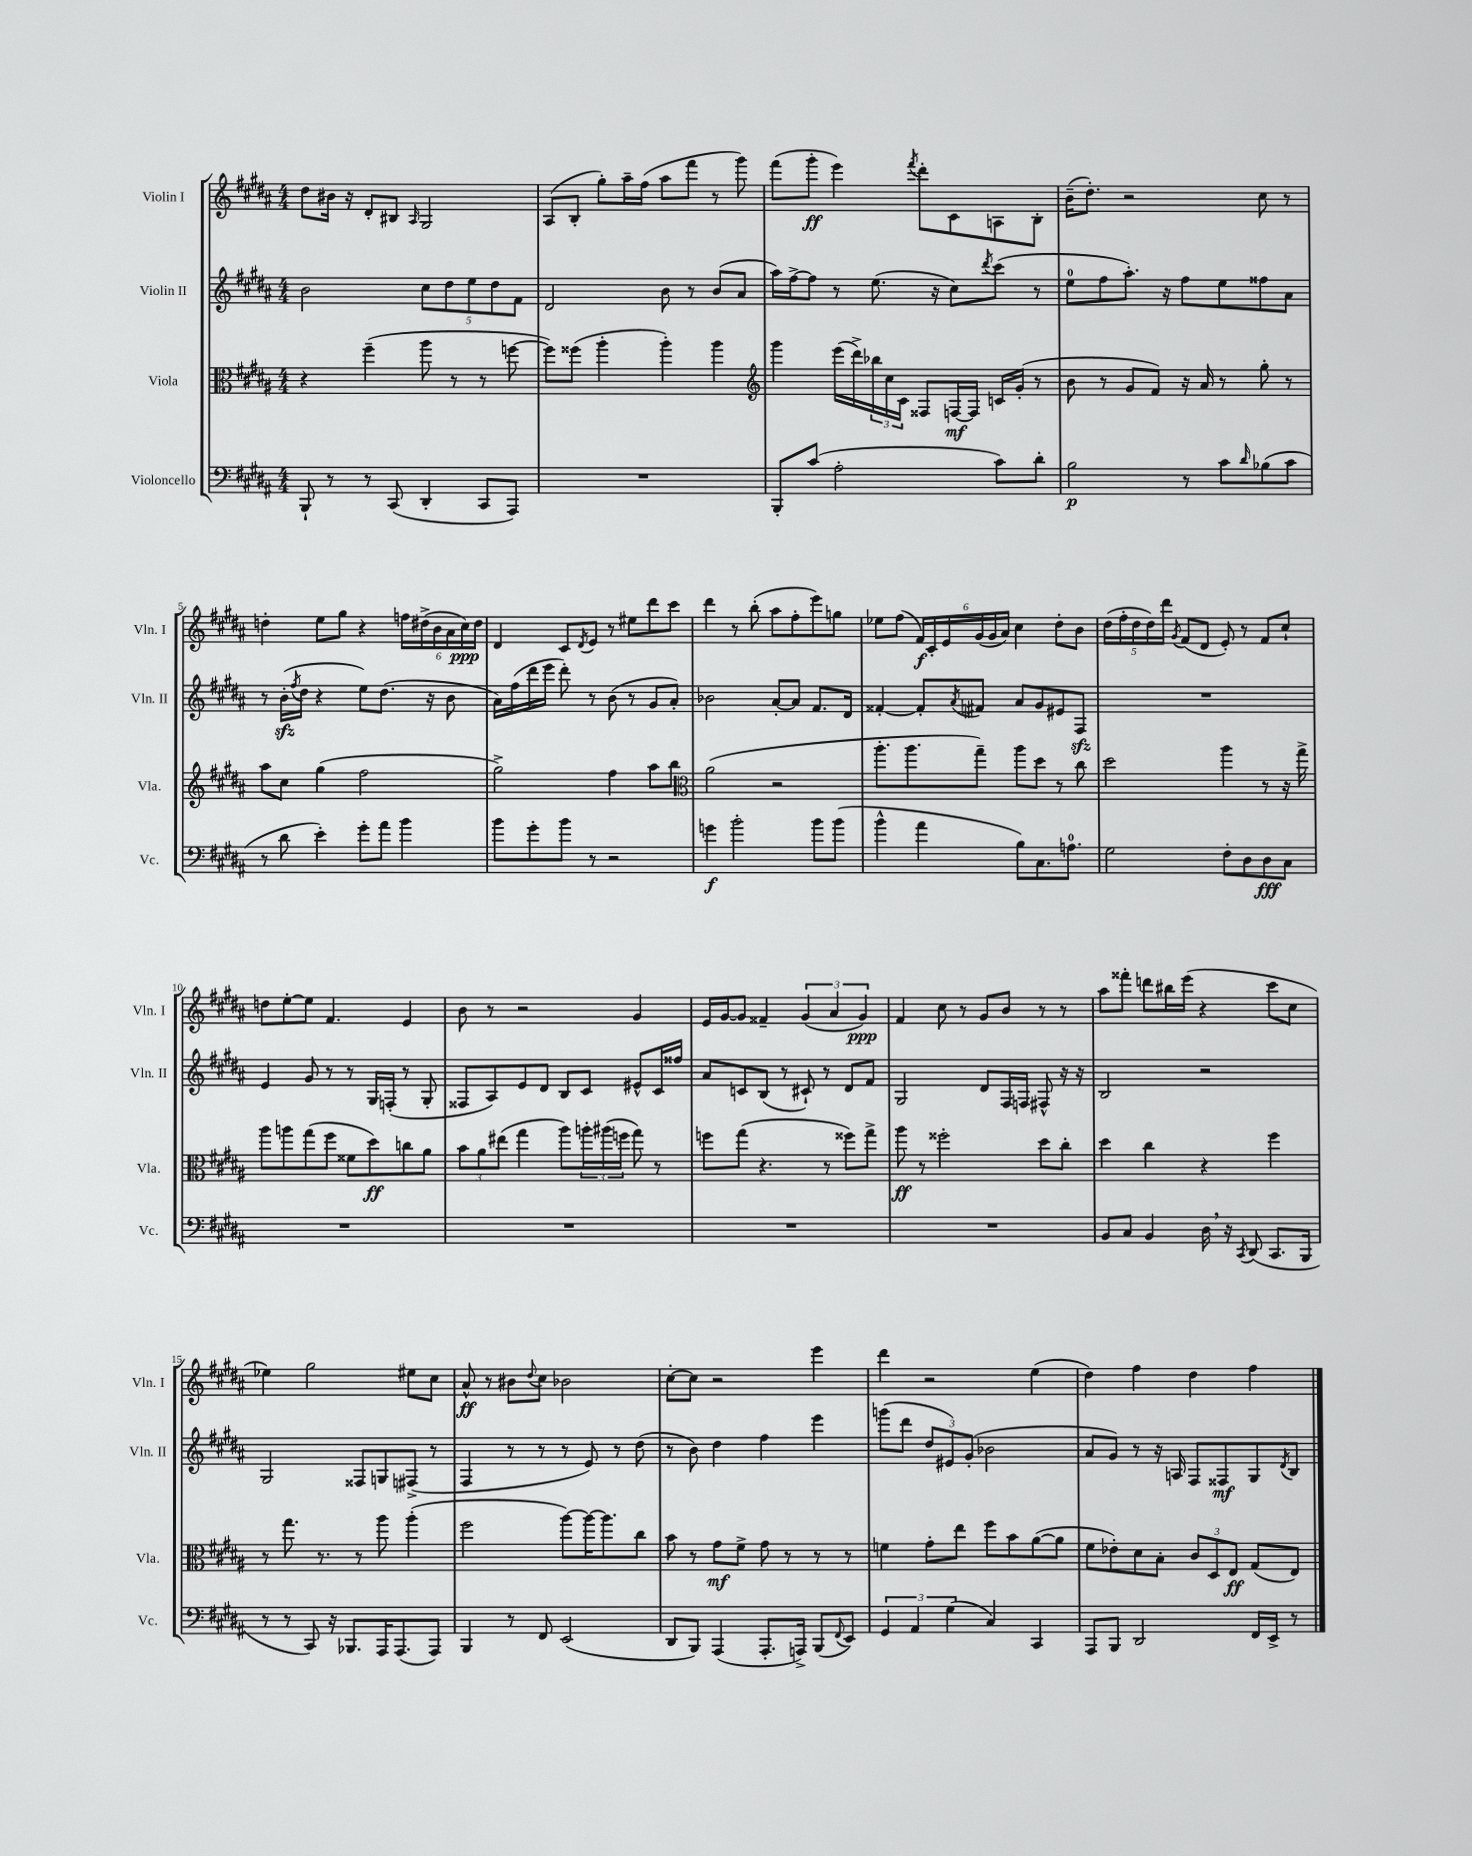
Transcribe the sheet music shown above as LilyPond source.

<<
\new StaffGroup <<
\new Staff = "s0" \with { instrumentName = "Violin I" shortInstrumentName = "Vln. I" } {
    \clef treble \key b \major \numericTimeSignature \time 4/4
    dis''8 bis'16 r16 dis'8-. bis8 \grace { ais16 } gis2 |
    ais8( b8-. gis''8-.) ais''16-- fis''16( ais''8 fis'''8 r8 gis'''8) |
    fis'''8( gis'''8-.\ff e'''4) \acciaccatura { fis'''8 } dis'''8-. cis'8 a8 b8-. |
    b'16--( dis''8.-.) r2 cis''8 r8 |
    d''4-. e''8 gis''8 r4 \tuplet 6/4 { f''16 dis''16->( b'16 ais'16 cis''16\ppp) dis''16 } |
    dis'4 cis'8 \acciaccatura { dis'8 } e'8 r8 eis''8 dis'''8 cis'''8 |
    dis'''4 r8 b''8-.( ais''8 fis''8-. e'''8) g''8 |
    ees''8 fis''8( \tuplet 6/4 { fis'16\f) cis'16-. e'16 gis'16( gis'16 ais'16) } cis''4 dis''8-. b'8 |
    \tuplet 5/4 { dis''16( fis''16-. dis''16 dis''16) dis'''16 } \acciaccatura { gis'8 } fis'8( dis'8 e'8-.) r8 fis'8 cis''8-! |
    d''8 e''8~-. e''8 fis'4. e'4 |
    b'8 r8 r2 gis'4 |
    e'16 gis'16~ gis'8 fisis'4-- \tuplet 3/2 { gis'4( ais'4 gis'4\ppp) } |
    fis'4 cis''8 r8 gis'8 b'8 r8 r8 |
    ais''8 fisis'''8-. d'''8 bis''16 e'''16( r4 cis'''8 cis''8 |
    ees''4) gis''2 eis''8 cis''8 |
    ais'8-^\ff r8 bis'8 \appoggiatura { dis''8 } cis''8 bes'2 |
    cis''8~-. cis''8 r2 e'''4 |
    dis'''4 r2 e''4( |
    dis''4) fis''4 dis''4 fis''4 \bar "|." |
}
\new Staff = "s1" \with { instrumentName = "Violin II" shortInstrumentName = "Vln. II" } {
    \clef treble \key b \major \numericTimeSignature \time 4/4
    b'2 \tuplet 5/4 { cis''8 dis''8 e''8 dis''8 fis'8 } |
    dis'2 b'8 r8 b'8( ais'8 |
    ais''16) fis''16~-> fis''8 r8 e''8.( r16 cis''8) \acciaccatura { dis'''8 } cis'''8( r8 |
    e''8-0 fis''8 ais''8.-.) r16 fis''8 e''8 fisis''8 ais'8 |
    r8 b'16-.\sfz( \acciaccatura { fis''8 } dis''16 r4 e''8) dis''8.( r16 b'8 |
    ais'16) fis''16( dis'''16 e'''16 dis'''8-.) r8 b'8( r8 gis'8 ais'8-.) |
    bes'2 ais'8~-. ais'8 fis'8. dis'16 |
    fisis'4~-. fisis'8-. \acciaccatura { ais'8 } fis'8 ais'8 gis'8 eis'8 fis8\sfz |
    R1 |
    e'4 gis'8 r8 r8 gis16 f16-.( r8 gis8-. |
    fisis8 ais8) e'8 dis'8 b8 cis'8 eis'8-^ cis'16 fisis''16 |
    ais'8 c'8 b8( r8 cis'8-!) r8 dis'8 fis'8 |
    gis2 dis'8 fis16 f16 fis8-^ r16 r16 |
    b2 r2 |
    gis2 fisis8 g8 fis8->( r8 |
    fis4 r8 r8 r8 e'8) r8 dis''8( |
    r8 b'8) dis''4 fis''4 e'''4 |
    g'''8( dis'''8 \tuplet 3/2 { dis''8 eis'8) gis'8-.( } bes'2 |
    ais'8 gis'8) r8 r16 a16 fis8 fisis8\mf gis8 \acciaccatura { dis'8 } b8 \bar "|." |
}
\new Staff = "s2" \with { instrumentName = "Viola" shortInstrumentName = "Vla." } {
    \clef alto \key b \major \numericTimeSignature \time 4/4
    r4 fis''4--( ais''8 r8 r8 f''8~ |
    f''8) fisis''8( ais''4-. ais''4-.) ais''4 |
    \clef treble gis'''4 e'''16( dis'''16->) \tuplet 3/2 { bes''16 cis''16 cis'16 } fisis8 f16~\mf f16 c'16 gis'16-.( r8 |
    b'8 r8 gis'8 fis'8) r16 ais'16 r8 gis''8-. r8 |
    ais''8 cis''8 gis''4( fis''2 |
    gis''2->) fis''4 ais''8 b''8 |
    \clef alto ais'2( r2 |
    ais''8.-. ais''8. gis''8--) ais''8 dis''8 r8 cis''8 |
    dis''2 ais''4 r8 r16 gis''16-> |
    ais''8 a''8 gis''8( fis''8 fisis'8 dis''8\ff) c''8 ais'8 |
    \tuplet 3/2 { b'8 ais'8 eis''8( } gis''4 ais''8) \tuplet 3/2 { a''16-. ais''16( f''16 } gis''8) r8 |
    f''8 gis''8( r4. r8 fisis''8) gis''8-> |
    ais''8\ff r8 fisis''2-. dis''8 cis''8-. |
    dis''4 cis''4 r4 fis''4 |
    r8 gis''8. r8. r8 ais''8 ais''4-.( |
    fis''2 ais''8~) ais''16~ ais''8. cis''8 |
    b'8 r8 gis'8\mf fis'8-> gis'8 r8 r8 r8 |
    f'4 gis'8-. e''8 fis''8 b'8 ais'8~( ais'8 |
    fis'8 ees'8-.) dis'8 b8-. \tuplet 3/2 { cis'8 dis8 e8\ff } gis8( e8) \bar "|." |
}
\new Staff = "s3" \with { instrumentName = "Violoncello" shortInstrumentName = "Vc." } {
    \clef bass \key b \major \numericTimeSignature \time 4/4
    b,,8-! r8 r8 cis,8( dis,4-. cis,8 ais,,8) |
    R1 |
    b,,8-. cis'8( ais2-. cis'8) dis'8-. |
    b2\p r8 cis'8 \grace { dis'16 } bes8( cis'8 |
    r8 dis'8 e'4-.) gis'8-. ais'8 b'4 |
    b'8 gis'8-. b'8 r8 r2 |
    g'4\f b'2-. b'8 b'8( |
    b'4-^ ais'4 b8) cis8. a8.-0 |
    gis2 fis8-. dis8 dis8\fff cis8 |
    R1 |
    R1 |
    R1 |
    R1 |
    b,8 cis8 b,4 dis16 \breathe r16 \acciaccatura { cis,8 } dis,8( cis,8. b,,16 |
    r8 r8 cis,8) r16 bes,,8. ais,,16 ais,,8.( ais,,8) |
    b,,4 r8 fis,8 e,2( |
    dis,8 b,,8) ais,,4( ais,,8.-. a,,16->) b,,8( \appoggiatura { fis,8 } e,8) |
    \tuplet 3/2 { gis,4 ais,4 gis4( } cis4) cis,4 |
    ais,,8 b,,8 dis,2 fis,16 e,16-> r8 \bar "|." |
}
>>
>>
